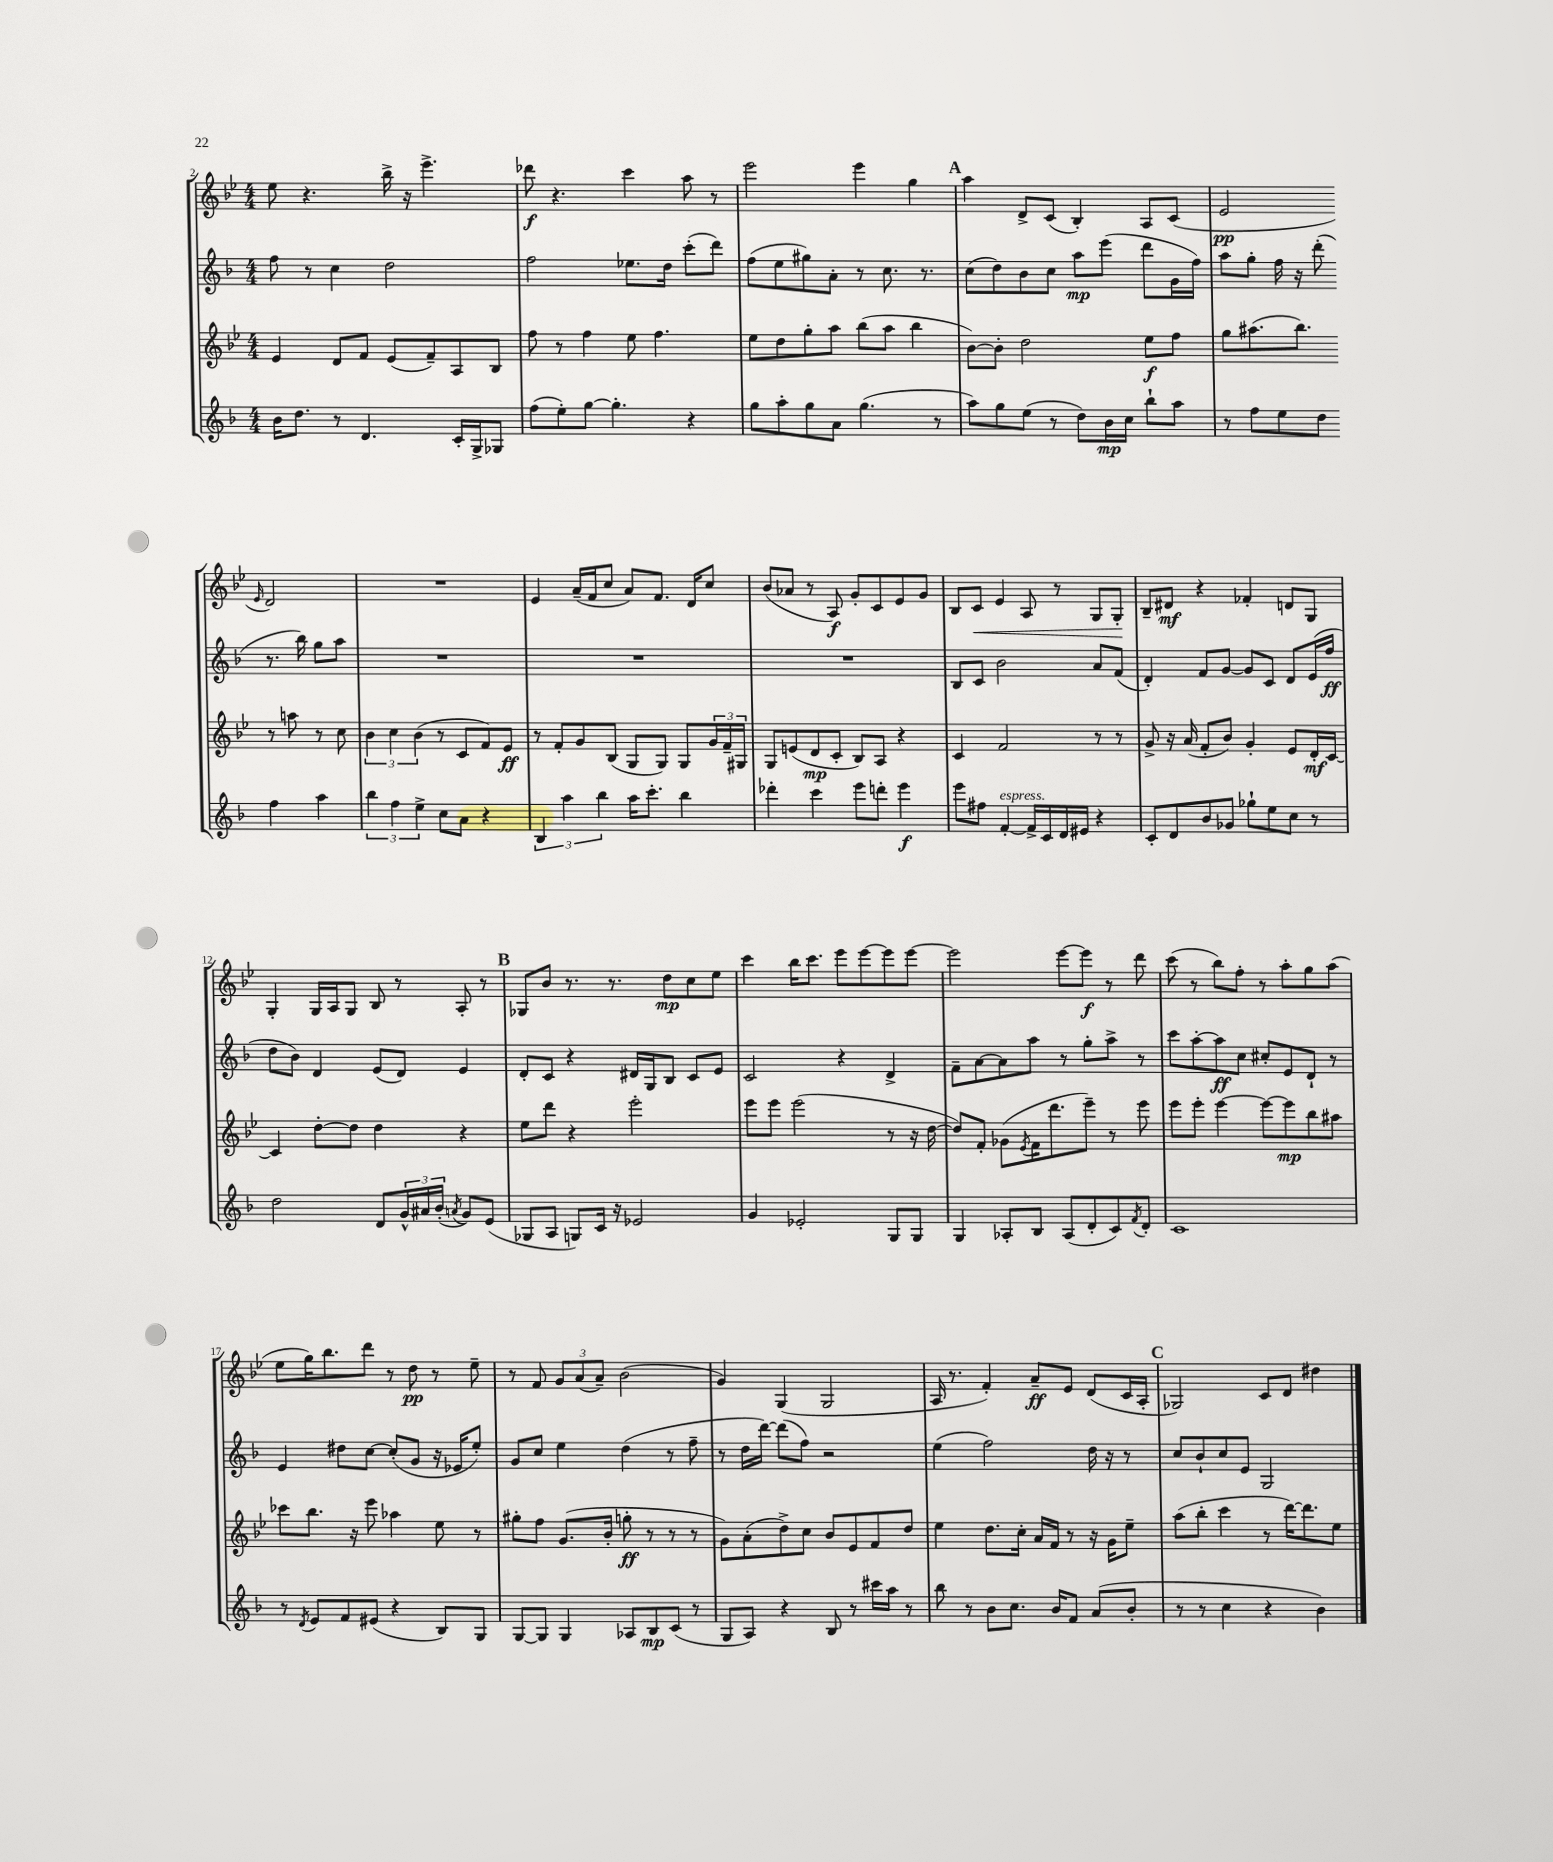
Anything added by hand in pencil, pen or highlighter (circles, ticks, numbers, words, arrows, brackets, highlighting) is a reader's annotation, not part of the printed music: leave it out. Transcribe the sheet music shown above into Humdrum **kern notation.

**kern	**kern	**kern	**kern
*staff4	*staff3	*staff2	*staff1
*clefG2	*clefG2	*clefG2	*clefG2
*k[b-]	*k[b-e-]	*k[b-]	*k[b-e-]
*M4/4	*M4/4	*M4/4	*M4/4
16b-	4e-	8ff	8ee-
8.dd	.	.	.
.	.	8r	4.r
8r	8d	4cc	.
4.d	8f	.	.
.	(8e-	2dd	16bb-^
.	.	.	16r
.	8f~)	.	4.eee-^
16c'	8A	.	.
16G^	.	.	.
8G-	8B-	.	.
=	=	=	=
(8ff	8ff	2ff	8ddd-
8ee')	8r	.	4.r
[8gg	4ff	.	.
4.gg']	.	.	.
.	8ee-	8.ee-	4ccc
.	4.ff	.	.
.	.	16dd	.
4r	.	(8ccc'	8aa
.	.	8ddd)	8r
=	=	=	=
8gg	8ee-	(8ff	2eee-
8aa'	8dd	8ee	.
8gg	8gg'	8gg#)	.
8a	8aa	8a'	.
(4.gg	(8bb-	8r	4eee-
.	8aa	8.cc	.
.	4bb-	.	4gg
.	.	8.r	.
8r	.	.	.
=	=	=	=
8aa)	[8b-)	(8cc	4aa
8gg	8b-']	8dd)	.
(8ee	2dd	8b-	8d^
8r	.	8cc	(8c
8dd)	.	8aa	4B-')
16b-	.	(8eee	.
16cc	.	.	.
8bb-`	8ee-	8ddd	8A
8aa	8ff	16g	(8c
.	.	16ff)	.
=	=	=	=
8r	8gg	8aa	2e-
8ff	(8.aa#	8gg'	.
8ee	.	16ff	.
.	8.bb-)	16r	.
8dd	.	(8ddd'	.
.	.	.	16qqe-
4ff	8r	8.r	2d)
.	8aa	.	.
.	.	16bb-)	.
4aa	8r	8gg	.
.	8cc	8aa	.
=	=	=	=
6bb-	6b-	1r	1r
6ff	6cc	.	.
6ee^	(6b-	.	.
8cc	8r	.	.
8a	8c	.	.
4r	8f)	.	.
.	8e-	.	.
=	=	=	=
6B-	8r	1r	4e-
.	8f'	.	.
6aa	.	.	.
.	8g	.	(16a~
.	.	.	16f
6bb-	.	.	.
.	(8B-	.	8cc
16aa	8G	.	8a)
8.ccc'	.	.	.
.	8G)	.	8.f
4bb-	8G	.	.
.	.	.	16d
.	24g	.	8cc
.	24f~	.	.
.	24G#	.	.
=	=	=	=
4ddd-'	8G	1r	(8b-
.	(8e	.	8a-
4ccc	8d	.	8r
.	8c'	.	8A)
8eee	8B-)	.	8g'
8ddd'	8A	.	8c
4eee	4r	.	8e-
.	.	.	8g
=	=	=	=
8eee	4c	8B-	8B-
8ff#	.	8c	8c
[4f'	2f	2b-	4e-
16f^]	.	.	8A
16c	.	.	.
16d	.	.	8r
16e#	.	.	.
4r	8r	8a	8G
.	8r	(8f	8G'
=	=	=	=
8c'	8g^	4d')	8B-~
8d	16r	.	8d#
.	(16a	.	.
8b-	8f'	8f	4r
8g-	8b-)	[8g	.
8gg-`	4g'	8g]	4f-'
8ee	.	8c	.
8cc	8e-	8d	8d
8r	16d'	(16e	8G
.	[16c	16ff	.
=	=	=	=
2dd	4c]	8dd	4G'
.	.	8b-)	.
.	[8dd'	4d	16G
.	.	.	16A
.	8dd]	.	8G
8d	4dd	(8e	8B-
24g^^	.	8d)	8r
24a#	.	.	.
(24b-'	.	.	.
8qa	.	.	.
8g)	4r	4e	8A'
(8e	.	.	8r
=	=	=	=
8G-	8ee-	8d'	8G-
8A	8ddd	8c	8b-
8G)	4r	4r	8.r
16c	.	.	.
16r	.	.	8.r
2e-	2eee-'	16d#	.
.	.	16G	.
.	.	8B-	8dd
.	.	8c	8cc
.	.	8e	8ee-
=	=	=	=
4g	8eee-	2c	4ccc
.	8eee-	.	.
2e-'	(2eee-	.	16bb-
.	.	.	8.ccc
.	.	4r	8eee-
.	.	.	[8eee-
8G	8r	4d^	8eee-]
8G	16r	.	[8eee-
.	[16dd	.	.
=	=	=	=
4G	8dd])	8f~	2eee-]
.	8f'	[8a	.
8A-'	(8g-	8a]	.
.	8qe-	.	.
8B-	16f	8aa	.
.	8.ddd	.	.
(8A-	.	8r	[8eee-
8d'	8eee-~)	8gg'	8eee-]
8c)	8r	8aa^	8r
8qf	.	.	.
8d'	8eee-	8r	8ddd
=	=	=	=
1c	8eee-	8ccc	(8ccc
.	8eee-'	[8aa'	8r
.	[4eee-	8aa]	8bb-)
.	.	8cc	8ff'
.	8eee-_	8cc#'	8r
.	8eee-]	8e	8aa'
.	8bb-	8d`	8gg
.	8aa#	8r	(8aa
=	=	=	=
8r	8ccc-	4e	8ee-
8qd	.	.	.
8e	8.bb-	.	16gg)
.	.	.	8.bb-
8f	.	8dd#	.
.	16r	.	.
(8e#	8eee-	[8cc	8ddd
4r	4aa-	(8cc']	8r
.	.	8g	8dd
8B-)	8ee-	16r	8r
.	.	16e-	.
8G	8r	8ee')	8ee-~
=	=	=	=
[8G	8gg#'	8g	8r
8G]	8ff	8cc	8f
4G	(8.g	4ee	12g
.	.	.	(12a
.	.	.	12a~)
.	16b-'	.	.
8A-	8gg'	(4dd	(2b-
8B-	8r	.	.
(8c	8r	8r	.
8r	8r	8ff~	.
=	=	=	=
8G	8g)	8r	4g)
8A)	(8a'	16dd	.
.	.	[16ddd)	.
4r	8dd^)	(8ddd]	(4G
.	8cc	8ff)	.
8B-	8b-	2r	2G
8r	8e-	.	.
16ccc#	8f	.	.
16aa	.	.	.
8r	8dd	.	.
=	=	=	=
8bb-	4ee-	(4ee	16A
.	.	.	8.r
8r	.	.	.
8b-	8.dd	2ff)	4f')
8.cc	.	.	.
.	16cc'	.	.
.	16a	.	8a~
16b-	16f	.	.
8f	8r	.	8e-
(8a	16r	16dd	(8d
.	16g	16r	.
8b-'	8ee-~	8r	16c
.	.	.	16A'
=	=	=	=
8r	(8aa	8cc	2G-)
8r	8bb-'	8b-`	.
4cc	4ccc	8cc	.
.	.	8e	.
4r	8r	2G	8c
.	[16ddd)	.	8d
.	8.ddd]	.	.
4b-)	.	.	4dd#
.	8ee-	.	.
==	==	==	==
*-	*-	*-	*-
